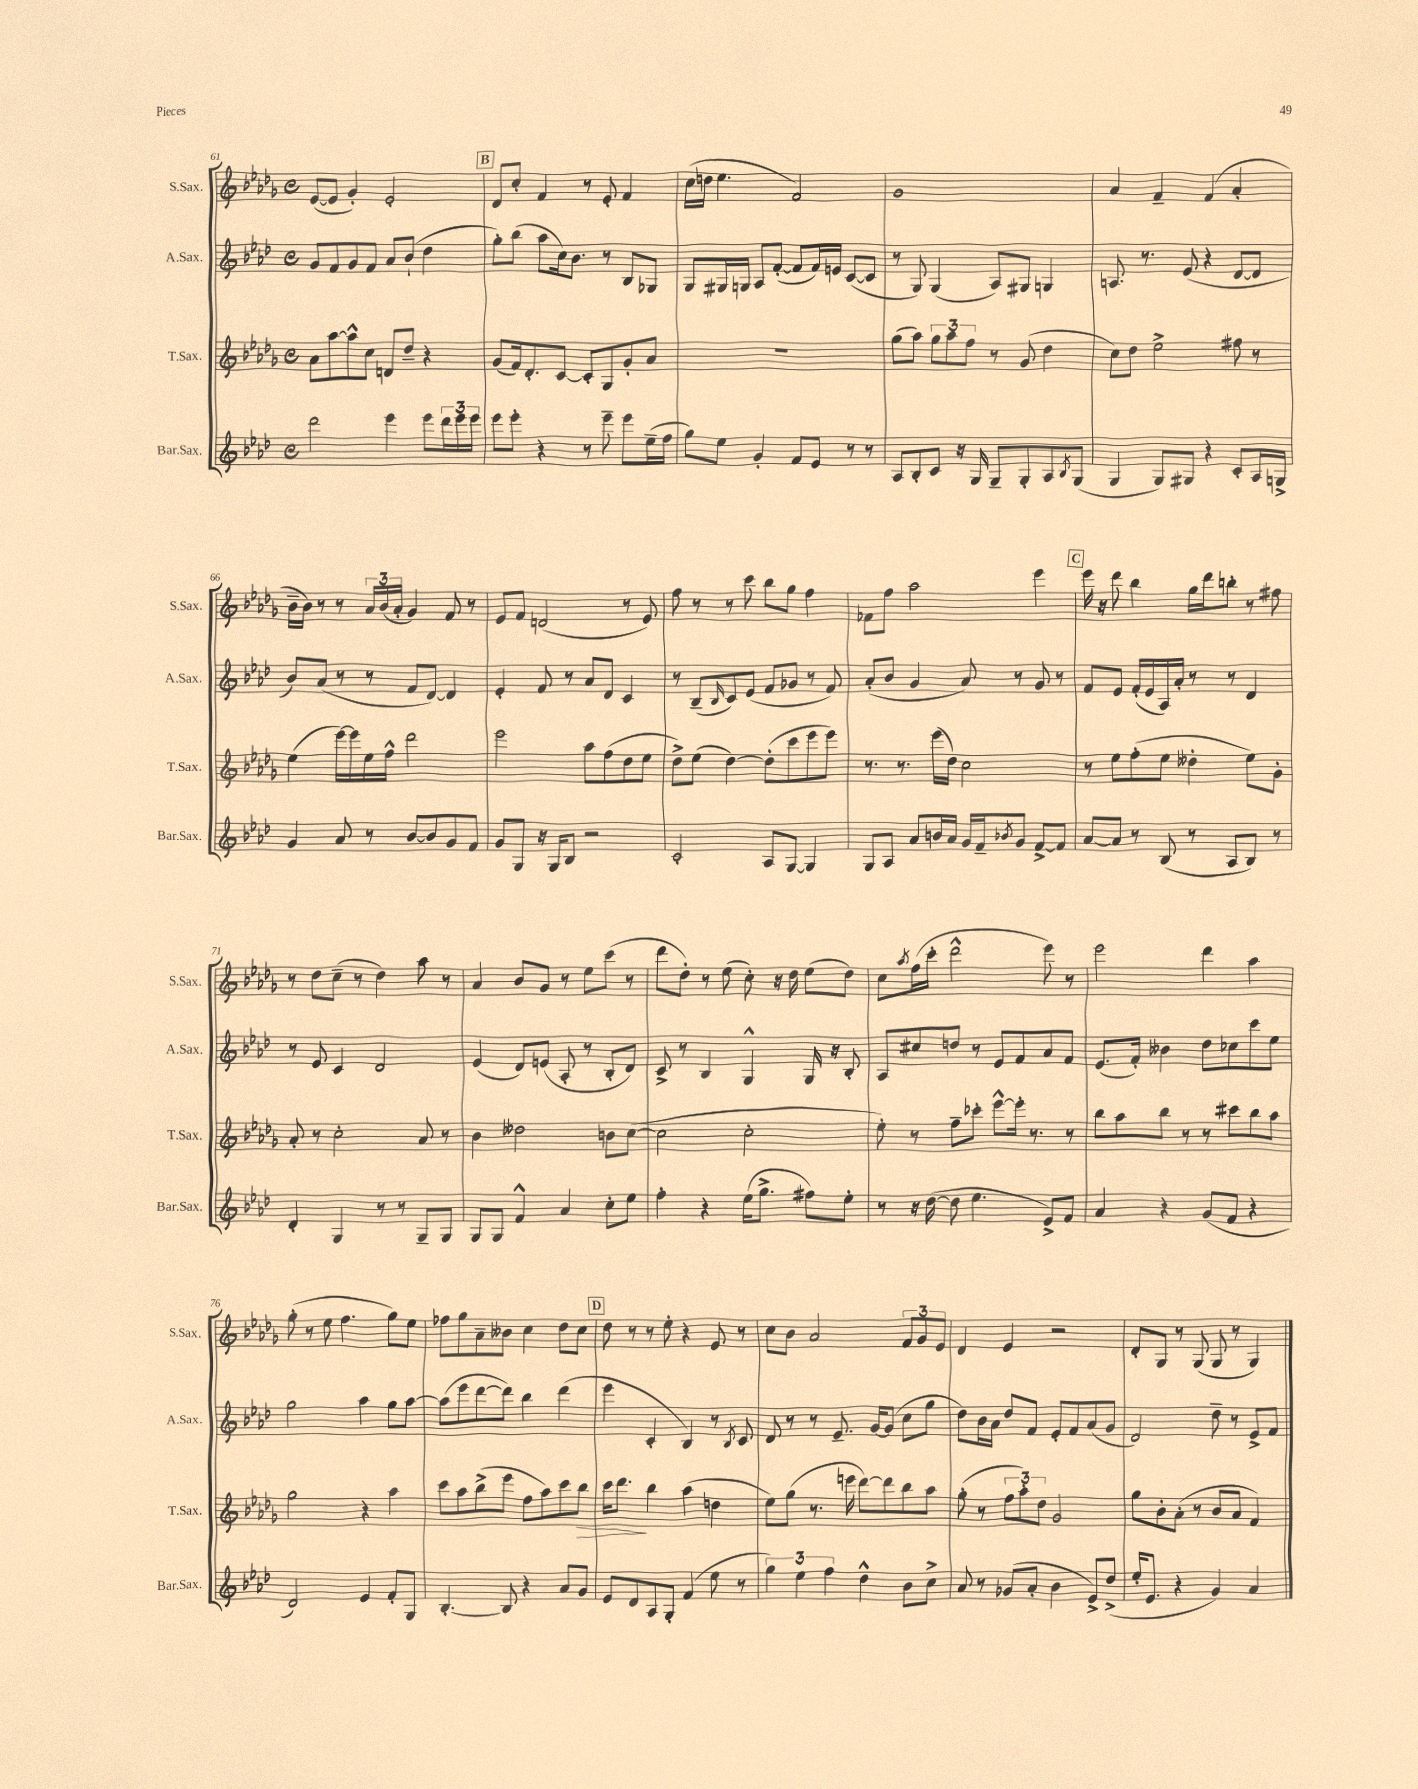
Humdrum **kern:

**kern	**kern	**dynam	**kern	**kern
*part4	*part3	*part3	*part2	*part1
*staff4	*staff3	*staff3	*staff2	*staff1
*I"Bar.Sax.	*I"T.Sax.	*	*I"A.Sax.	*I"S.Sax.
*I'Bar.Sax.	*I'T.Sax.	*	*I'A.Sax.	*I'S.Sax.
*clefG2	*clefG2	*	*clefG2	*clefG2
*k[b-e-a-d-]	*k[b-e-a-d-g-]	*	*k[b-e-a-d-]	*k[b-e-a-d-g-]
*M4/4	*M4/4	*	*M4/4	*M4/4
*met(c)	*met(c)	*	*met(c)	*met(c)
=61	=61	=61	=61	=61
2ddd-\	8a-\L	.	8g/L	([8e-/L
.	[8aa-\	.	8f/	8e-/J]
.	8aa-^^\]	.	8g/	4g-'/)
.	8cc\J	.	8f/J	.
4eee-\	8dn/L	.	8a-/L	2e-'/
.	8dd-~/J	.	(8b-`/J	.
8eee-\L	4r	.	4dd-\	.
24ddd-\L	.	.	.	.
24eee-\	.	.	.	.
24eee-\JJ	.	.	.	.
!!LO:REH:place=s1:t=B
=62	=62	=62	=62	=62
8eee-\L	(8g-/L	.	8gg'\L)	8d-/L
8eee-'\J	16f/k)	.	(8bb-\J	8cc'/J
.	8.d-'/	.	.	.
4r	.	.	8aa-\L	4f/
.	[8c/J	.	16cc\k)	.
.	.	.	8.b-\J	.
8r	8c'/L]	.	.	8r
8eee-~\	8G-/	.	8r	8e-'/
8eee-\L	8g-'/	.	8B-/L	4f/
(16ee-~\L	8a-/J	.	8G-X/J	.
16ff\JJ	.	.	.	.
=63	=63	=63	=63	=63
8gg\L)	1r	.	8G/L	(16cc\LL
.	.	.	.	16ddn\JJ
8ee-\J	.	.	16G#X/L	4.ee-\
.	.	.	16Gn/JJ	.
4g'/	.	.	8A-/L	.
.	.	.	([8f'/J	.
8f/L	.	.	8f/L]	2f/)
8e-/J	.	.	16f/L)	.
.	.	.	16en/JJ	.
8r	.	.	([8c/L	.
8r	.	.	8c/J]	.
=64	=64	=64	=64	=64
8A-/L	(8gg-\L	.	8r	1g-
8B-'/	8aa-\J)	.	8G/)	.
8c/J	12gg-\L	.	(4G/	.
.	12aa-\	.	.	.
16r	.	.	.	.
.	12ff\J	.	.	.
16G/	.	.	.	.
8G~/L	8r	.	8A-/L)	.
8G'/	(8g-/	.	8G#X/J	.
8A-/	4dd-\	.	4Gn/	.
8qB-/	.	.	.	.
(8G/J	.	.	.	.
=65	=65	=65	=65	=65
4G/	8cc\L)	.	8.An/	4a-/
.	8dd-\J	.	.	.
.	.	.	8.r	.
8G/L)	2ee-^\	.	.	4f~/
8G#X/J	.	.	(8e-/	.
4r	.	.	4r	(4f/
8c'/L	8ff#X\	.	[8d-/L	4a-'/
16A-/L	8r	.	8d-/J]	.
16Gn^/JJ	.	.	.	.
!!LO:LB:g=z
=66	=66	=66	=66	=66
4g/	(4ee-\	.	8b-/L)	16b-~\LL
.	.	.	.	16b-\JJ)
.	.	.	(8a-/J	8r
8a-/	[16eee-\LL)	.	8r	8r
.	16eee-\]	.	.	.
8r	16ee-\	.	8r	24a-/LL
.	.	.	.	(24b-/
.	16ff^^\JJ	.	.	.
.	.	.	.	24a-'/JJ
[8b-/L	2ddd-\	.	8f/L	4g-/)
8b-/]	.	.	[8d-/J)	.
8g/	.	.	4d-/]	8f/
8f/J	.	.	.	8r
=67	=67	=67	=67	=67
8g/L	2eee-\	.	4e-'/	8e-/L
8G/J	.	.	.	8f/J
16r	.	.	8f/	(2dn/
16G/KL	.	.	.	.
8B-/J	.	.	8r	.
2r	8aa-\L	.	8a-/L	.
.	(8ff\	.	8d-/J	.
.	8dd-\	.	4c/	8r
.	8ee-\J	.	.	8e-/)
=68	=68	=68	=68	=68
2c'/	8dd-^\L)	.	8r	8ff\
.	(8ee-\J	.	(8B-~/L	8r
.	.	.	16qqB-/	.
.	[4dd-\)	.	8c/)	8r
.	.	.	(8e-/J	8ccc\
8A-/L	(8dd-'\L]	.	8f/L	8bb-\L
[8G/J	8ccc\	.	8g-X/J	8gg-\J
4G/]	8eee-\	.	8r	4ff\
.	8eee-\J)	.	8f/)	.
=69	=69	=69	=69	=69
8G/L	8.r	.	(8a-'/L	8f-X\L
8A-/J	.	.	8b-/J	8ff\J
.	8.r	.	.	.
8a-/L	.	.	4g/	2aa-\
16bn/L	(16eee-\LL	.	.	.
16a-/JJ	16dd-\JJ)	.	.	.
16g/LL	2cc\	.	8a-/)	.
16f~/J	.	.	.	.
8qb-X/	.	.	.	.
8g/J	.	.	8r	.
[8f^/L	.	.	8g/	4eee-\
8f/J]	.	.	8r	.
!!LO:REH:place=s1:t=C
=70	=70	=70	=70	=70
[8a-/L	8r	.	8f/L	16eee-\
.	.	.	.	16r
8a-/J]	8ee-\L	.	8e-/J	8ddd-\
8r	(8ff'\	.	(16f'/LL	4bb-\
.	.	.	16e-/	.
(8B-/	8ee-\J	.	16A-/)	.
.	.	.	16a-'/JJ	.
8r	4dd--X'\	.	8r	16gg-\LL
.	.	.	.	16ddd-\J
8A-/L	.	.	8r	8bbn'\J
8B-/J)	8ee-\L)	.	4d-/	8r
8r	8g-'\J	.	.	8ff#X\
!!LO:LB:g=z
=71	=71	=71	=71	=71
4d-'/	8a-'/	.	8r	8r
.	8r	.	8e-/	8dd-\L
4G/	2cc'\	.	4c/	(8cc~\J
.	.	.	.	8r
8r	.	.	2d-/	4dd-\)
8r	.	.	.	.
8G~/L	8a-/	.	.	8aa-\
8G/J	8r	.	.	8r
=72	=72	=72	=72	=72
8G/L	4b-\	.	(4e-/	4a-/
8G/J	.	.	.	.
4f^^/	2dd--X\	.	8d-/L)	8b-/L
.	.	.	(8en/J	8g-/J
4a-/	.	.	8A-'/	8r
.	.	.	8r	8ee-\L
8cc'\L	8bn\L	.	8B-'/L	(8ccc\J
8ee-\J	([8cc\J	.	8d-/J)	8r
=73	=73	=73	=73	=73
4ff'\	2cc\]	.	8c^/	8ddd-\L
.	.	.	8r	8dd-'\J)
4r	.	.	4B-/	8r
.	.	.	.	(8ee-\
(16ee-\KL	2cc'\	.	4G^^/	8cc'\)
8.gg^\J	.	.	.	.
.	.	.	.	16r
.	.	.	.	16dd-\
8ff#X\L)	.	.	16G/	(8ee-\L
.	.	.	16r	.
8ee-'\J	.	.	8B-'/	8dd-\J)
=74	=74	=74	=74	=74
8r	8ee-'\)	.	8A-/L	8cc\L
.	.	.	.	8qaa-/
16r	8r	.	8cc#X/	(16ff\L
([16dd-\	.	.	.	16ccc'\JJ
8dd-\]	8ff~\L	.	8ddn/J	2ddd-^^\
4.ee-\	8ccc-X'\J	.	8r	.
.	[8eee-^^\L	.	8e-/L	.
.	16eee-'\Jk]	.	8f/	.
.	8.r	.	.	.
8e-^/L)	.	.	8a-/	8eee-\)
8f/J	8r	.	8f/J	8r
=75	=75	=75	=75	=75
4a-/	8bb-\L	.	(8.e-/L	2eee-\
.	8aa-\	.	.	.
.	.	.	16f'/Jk)	.
4r	8bb-\J	.	4b--X\	.
.	8r	.	.	.
(8g/L	8r	.	8dd-\L	4ddd-\
8f/J	8ccc#X\L	.	8cc-X\	.
4r	8bb-\	.	8ccc\	4aa-\
.	8aa-\J	.	8ee-\J	.
!!LO:LB:g=z
=76	=76	=76	=76	=76
2d-/)	2gg-\	.	2gg\	(8gg-'\
.	.	.	.	8r
.	.	.	.	8ee-\
.	.	.	.	4.ff\
4e-/	4r	.	4aa-\	.
8f'/L	4aa-\	.	8gg\L	8gg-\L)
8G/J	.	.	[8aa-\J	8ee-\J
=77	=77	=77	=77	=77
[4.B-'/	8ccc\L	.	(8aa-\L]	8ff-X\L
.	8aa-\	.	8eee-\	8gg-\
.	(8bb-^\	.	[8ddd-\	8a-~\
8B-/]	8eee-\J	.	8ddd-\J])	8b--X\J
4r	8ff\L	.	4bb-\	4cc\
.	8aa-\)	.	.	.
8a-/L	8ccc\	.	(4ddd-\	8dd-\L
!	!	!LO:HP:b	!	!
8g/J	8bb-\J	>	.	8cc\J
!!LO:REH:place=s1:t=D
=78	=78	=78	=78	=78
8e-/L	16ccc\KL	.	4eee-\	8dd-\
.	8.ddd-\J	.	.	.
8d-/	.	.	.	8r
8A-/	4bb-\	]	4c'/	8r
8G'/J	.	.	.	8ee-'\
(4f/	(4aa-\	.	4B-/)	4r
8ee-\	4ddn\	.	8r	8e-/
.	.	.	8qB-/	.
8r	.	.	8c/	8r
=79	=79	=79	=79	=79
6gg\)	8ee-\L)	.	8d-/	8cc\L
.	(8gg-\J	.	8r	8b-\J
6ee-\	.	.	.	.
.	8.r	.	8r	2a-/
6ff\	.	.	.	.
.	.	.	8.e-~/	.
.	16eeen\	.	.	.
4dd-^^\	[8ddd-\L)	.	.	.
.	.	.	[16g/KL	.
.	8ddd-\]	.	(8g/J]	.
8b-\L	8bb-\	.	8cc\L	12f/L
.	.	.	.	12g-/
8cc^\J	8aa-\J	.	8gg\J	.
.	.	.	.	12e-/J
=80	=80	=80	=80	=80
8a-/	(8gg-'\	.	8dd-\L)	4d-/
8r	8r	.	16b-\L	.
.	.	.	16a-\JJ	.
(8g-X/L	12ff\L	.	8dd-/L	4e-/
.	12aa-'\)	.	.	.
8a-'/J	.	.	8f/J	.
.	12dd-\J	.	.	.
4b-\	2g-/	.	8e-'/L	2r
.	.	.	8f/	.
8e-^/L)	.	.	(8a-/	.
(8dd-^/J	.	.	8g/J	.
=81	=81	=81	=81	=81
16ee-'/KL	8gg-\L	.	2d-/)	8d-'/L
8.e-/J	.	.	.	.
.	8b-'\	.	.	8G-/J
4r	(8a-'\J	.	.	8r
.	8r	.	.	(8G-/
4g/)	8b-/L	.	8dd-~\	8G-/
.	8a-/J	.	8r	8r
4a-/	4f/)	.	8e-^/L	4G-/)
.	.	.	8f/J	.
==	==	==	==	==
*-	*-	*-	*-	*-
